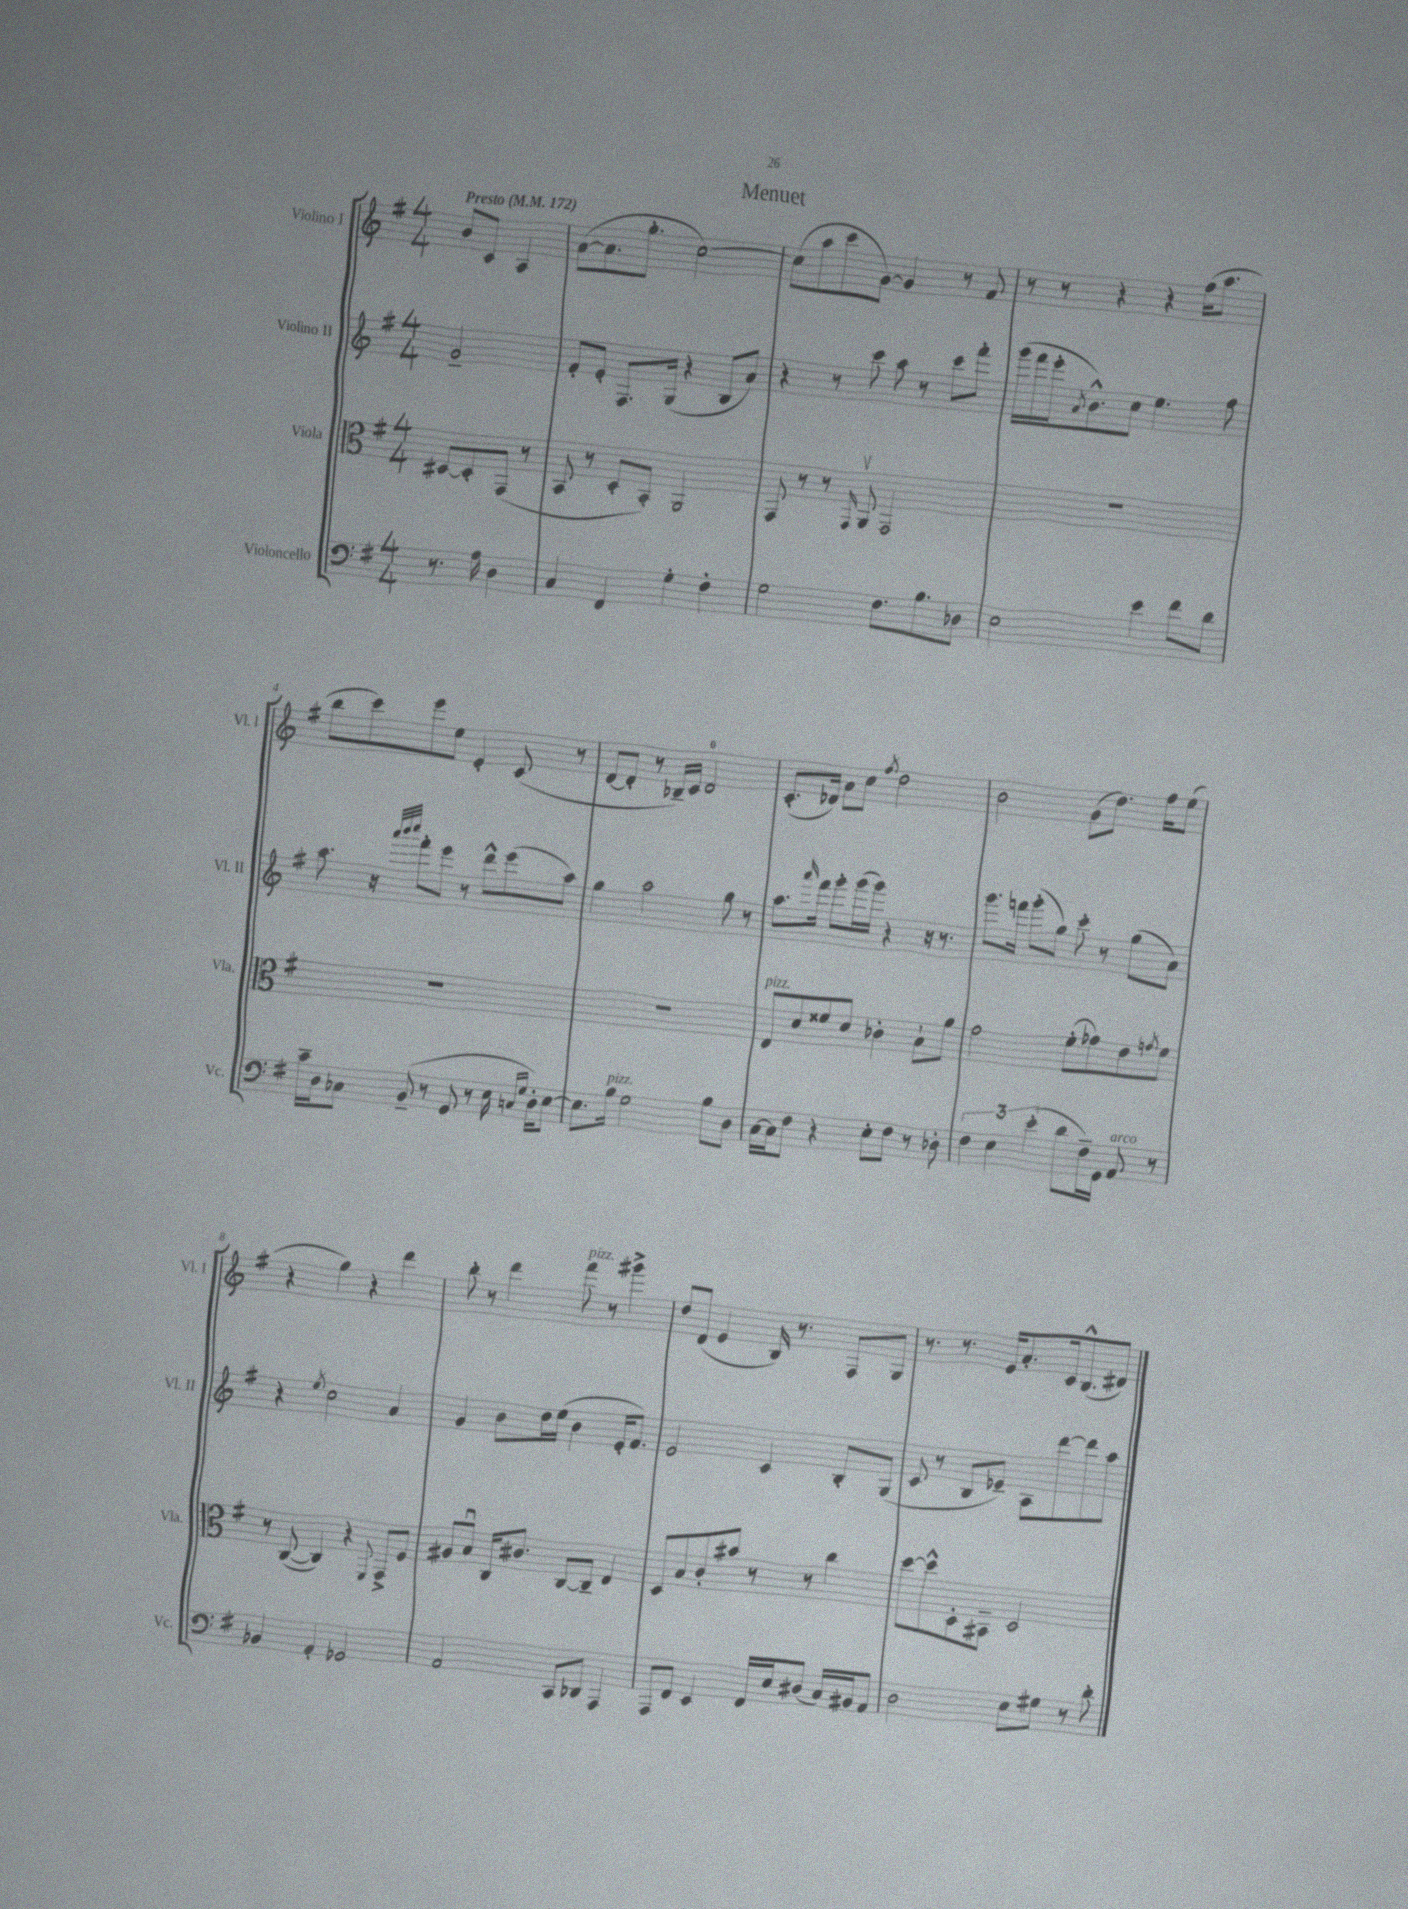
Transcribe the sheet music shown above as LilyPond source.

\header { title = "Menuet" }
<<
\new StaffGroup <<
\new Staff = "s0" \with { instrumentName = "Violino I" shortInstrumentName = "Vl. I" } {
    \clef treble \key g \major \numericTimeSignature \time 4/4 \partial 2 \tempo "Presto" 4 = 172
    b'8 c'8 a4 |
    a'8~( a'8. g''8.-. c''2~) |
    c''8( a''8 c'''8 g'8~) g'4 r8 fis'8 |
    r8 r8 r4 r4 fis''16( a''8. |
    b''8 c'''8) e'''8 e''8 e'4-. c'8( r8 |
    d'8~ d'8-. r8 bes16--) c'16 d'2-0 |
    c'8.-.( des'16) a'8 c''8 \acciaccatura { fis''8 } d''2 |
    b'2 g'8( d''8.) fis''16 e''8( |
    r4 g''4) r4 d'''4 |
    b''8-. r8 d'''4 fis'''8^\markup { \italic "pizz." } r8 gis'''4-> |
    d''8 d'8( e'4 b16) r8. fis8 g8 |
    r8. r8. e'16 a'8.-. c'16 b8.-^( dis'8) \bar "|." |
}
\new Staff = "s1" \with { instrumentName = "Violino II" shortInstrumentName = "Vl. II" } {
    \clef treble \key g \major \numericTimeSignature \time 4/4 \partial 2
    g'2-- |
    fis'8-. e'8-. fis8. g16( r4 b8 a'8) |
    r4 r8 c'''8 a''8 r8 c'''8 fis'''8-. |
    g'''16( fis'''16 e'''16-. \acciaccatura { a'8 } b'8.-^) c''8 e''4. fis''8 |
    a''8. r16 \grace { a'''32 b'''32 c''''32 } fis'''8-. e'''8 r8 d'''8-^ e'''8( a''8) |
    g''4 a''2 g''8 r8 |
    a''8. \grace { a'''16 } fis'''16 g'''8-. g'''16( g'''16) r4 r16 r8. |
    g'''8. f'''16 g'''8-.( g''8) c'''8-. r8 g''8( a'8) |
    r4 \acciaccatura { e''8 } c''2 a'4 |
    g'4 b'8 d''16 e''16( b'4 e'16-. fis'8.) |
    e'2 c'4 b8-. g8( |
    c'8 r8 b8 ees'8--) a8 d'''8~ d'''8 a''8 \bar "|." |
}
\new Staff = "s2" \with { instrumentName = "Viola" shortInstrumentName = "Vla." } {
    \clef alto \key g \major \numericTimeSignature \time 4/4 \partial 2
    dis8~ dis8-. g,8( r8 |
    b,8 r8 d8-. b,8-.) a,2 |
    g,8 r8 r8 \grace { g,16 } a,8\upbow g,2 |
    R1 |
    R1 |
    R1 |
    e8^\markup { \italic "pizz." } d'8 fisis'8 d'8 ces'4-. b8-! a'8 |
    g'2 fis'8-.( ges'8) e'8 \acciaccatura { g'8 } fis'8 |
    r8 c8~( c4) r4 \appoggiatura { fis,8 } g,8-> fis8 |
    ais8 b8\downbow c16 cis'8. c8~ c8-- e4 |
    d8 b8 c'8-. bis'8 r8 r8 c''4 |
    d''8~ d''8-^ d8-. bis,8-- d2 \bar "|." |
}
\new Staff = "s3" \with { instrumentName = "Violoncello" shortInstrumentName = "Vc." } {
    \clef bass \key g \major \numericTimeSignature \time 4/4 \partial 2
    r8. a16 d4 |
    c4 fis,4 g4-. fis4-. |
    g2 fis8. b8. des8 |
    e2 e'4 fis'8 d'8 |
    c'16-- d16 ces8 b,8--( r8 g,8 r8 e16 \grace { c16 g16 } d16-.) e8~ |
    e8. b16^\markup { \italic "pizz." } g2 b8 d8 |
    c16~ c16 fis8 r4 e8-. fis8 r8 des8-. |
    \tuplet 3/2 { fis4 e4 e'4-.( } d'8 fis16--) g,16 a,8^\markup { \italic "arco" } r8 |
    bes,4 a,4-. ges,2 |
    a,2 c,8 des,8 a,,4 |
    a,,8 fis,8 e,4 fis,16 e16 dis8( c16) bis,16 a,8 |
    d2 e8 gis8 r8 d'8-. \bar "|." |
}
>>
>>
